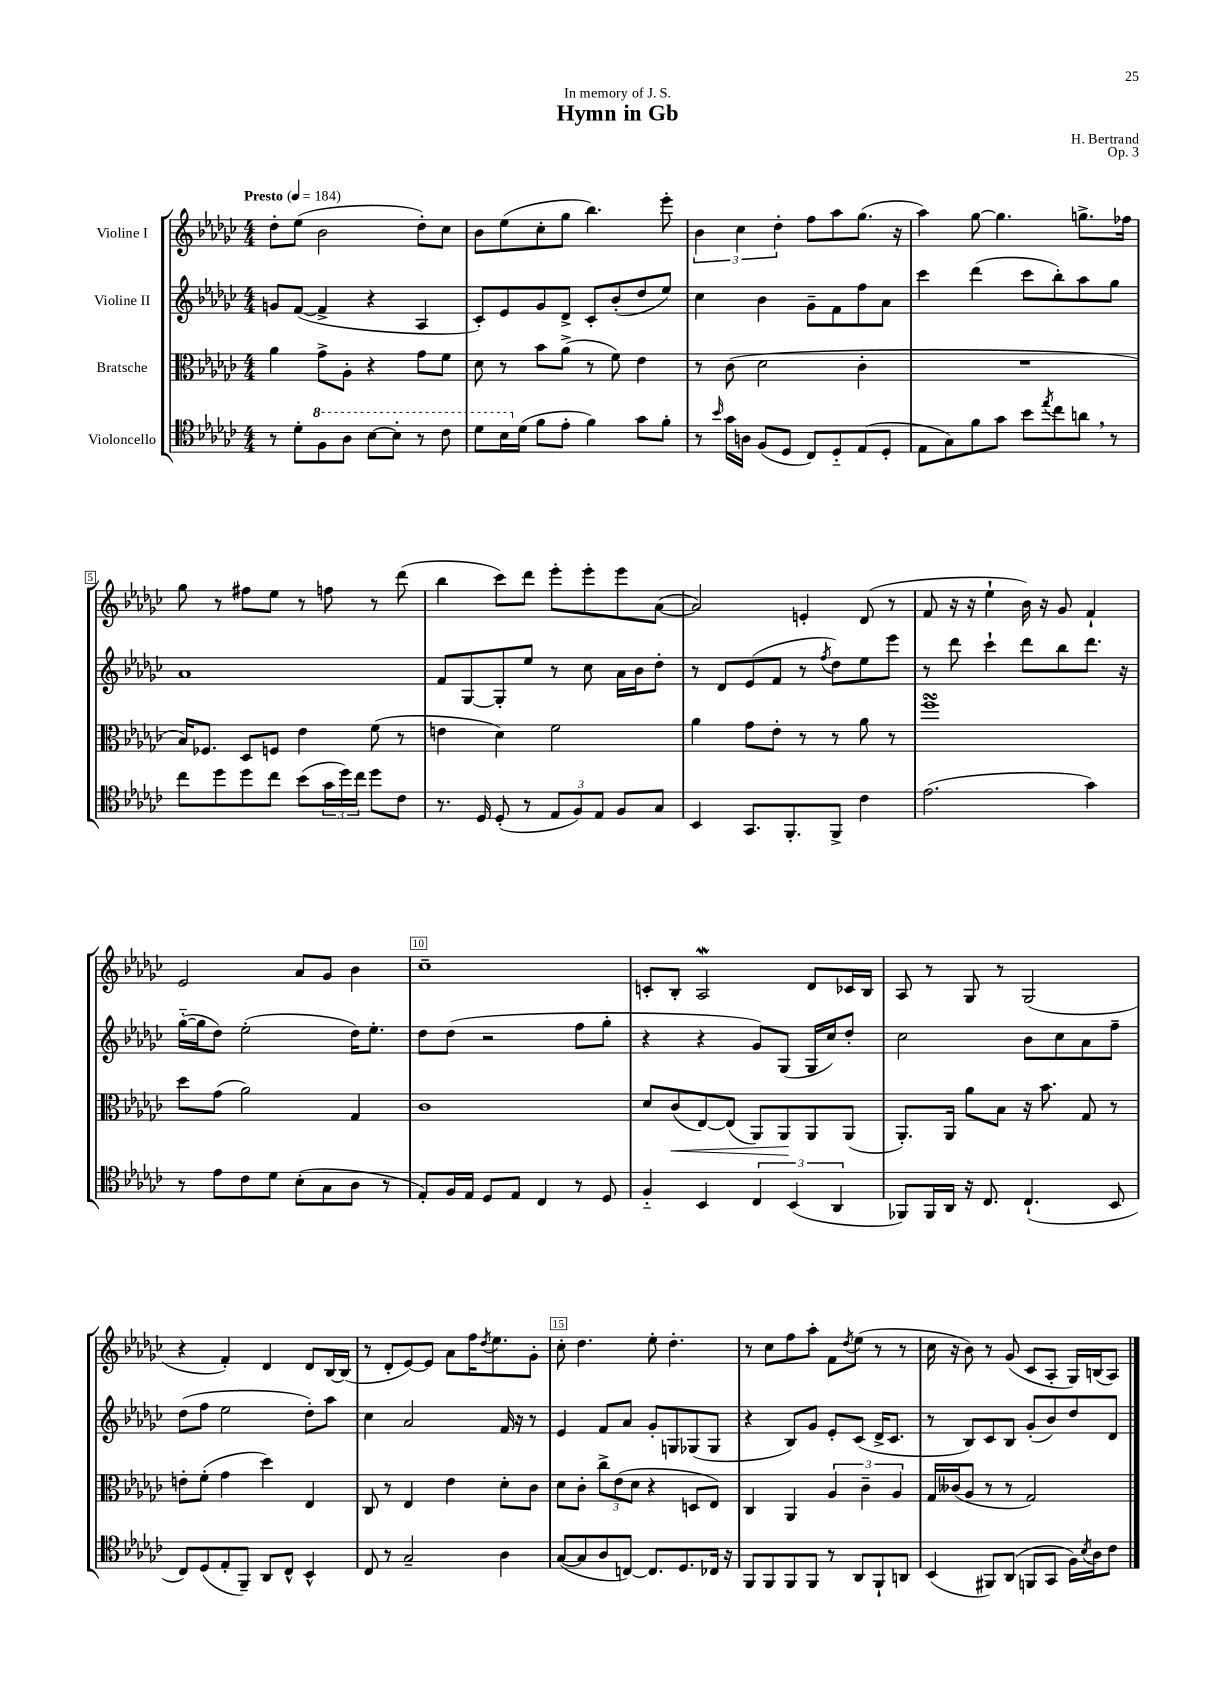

**kern	**kern	**dynam	**kern	**kern
*part4	*part3	*part3	*part2	*part1
*staff4	*staff3	*staff3	*staff2	*staff1
*I"Violoncello	*I"Bratsche	*	*I"Violine II	*I"Violine I
*clefC4	*clefC3	*	*clefG2	*clefG2
*k[b-e-a-d-g-c-]	*k[b-e-a-d-g-c-]	*	*k[b-e-a-d-g-c-]	*k[b-e-a-d-g-c-]
*M4/4	*M4/4	*	*M4/4	*M4/4
*MM184	*MM184	*	*MM184	*MM184
=1	=1	=1	=1	=1
!	!	!	!	!LO:TX:a:B:t=Presto
8r	4a-\	.	8gn/L	8dd-'\L
8d-'\L	.	.	([8f/J	(8ee-\J
*8va	*	*	*	*
8f\	8g-^\L	.	4f^/]	2b-\
8a-\J	8A-'\J	.	.	.
[8b-\L	4r	.	4r	.
8b-'\J]	.	.	.	.
8r	8g-\L	.	4A-/	8dd-'\L)
8cc-\	8f\J	.	.	8cc-\J
=2	=2	=2	=2	=2
8dd-\L	8d-\	.	8c-'/L)	8b-\L
16b-\L	8r	.	8e-/	(8ee-\
*X8va	*	*	*	*
(16d-\JJ	.	.	.	.
8f\L	8b-\L	.	8g-/	8cc-'\
8e-'\J	(8a-^\J	.	8d-^/J	8gg-\J
4f\)	8r	.	8c-'/L	4.bb-\)
.	8f\)	.	(8b-'/	.
8g-\L	4e-\	.	8dd-/	.
8f'\J	.	.	8ee-/J)	8eee-'\
=3	=3	=3	=3	=3
8r	8r	.	4cc-\	6b-\
16qqb-/	.	.	.	.
16g-\LL	(8c-\	.	.	.
.	.	.	.	6cc-\
16An\JJ	.	.	.	.
(8F/L	2d-\	.	4b-\	.
.	.	.	.	6dd-'\
8D-/J	.	.	.	.
8C-/L)	.	.	8g-~\L	8ff\L
8D-/	.	.	8f\	8aa-\
(8E-/	4c-'\	.	8ff\	(8.gg-\J
8D-'/J	.	.	8a-\J	.
.	.	.	.	16r
=4	=4	=4	=4	=4
8E-\L	1r	.	4ccc-\	4aa-\)
8G-\)	.	.	.	.
8f\	.	.	(4ddd-\	[8gg-\
8g-\J	.	.	.	4.gg-\]
8b-\L	.	.	8ccc-\L	.
8qee-/	.	.	.	.
8cc-\	.	.	8bb-'\)	.
8an,\J	.	.	8aa-\	8.ggn^\L
8r	.	.	8gg-\J	.
.	.	.	.	16ff-X\Jk
!!LO:LB:g=z
=5	=5	=5	=5	=5
8cc-\L	16B-/KL)	.	1a-	8gg-\
.	8.F-X/J	.	.	.
8dd-\	.	.	.	8r
8dd-\	8D-/L	.	.	8ff#X\L
8cc-\J	8Fn/J	.	.	8ee-\J
(8b-\L	4e-\	.	.	8r
24g-\L	.	.	.	8ffn\
24dd-\)	.	.	.	.
24cc-\JJ	.	.	.	.
8dd-\L	(8f\	.	.	8r
8c-\J	8r	.	.	(8ddd-\
=6	=6	=6	=6	=6
8.r	4en\	.	8f/L	4bb-\
.	.	.	[8G-/	.
16D-/	.	.	.	.
(8D-'/	4d-\)	.	8G-'/]	8ccc-\L)
8r	.	.	8ee-/J	8ddd-\J
12E-/L	2f\	.	8r	8eee-'\L
12F/)	.	.	.	.
.	.	.	8cc-\	8eee-'\
12E-/J	.	.	.	.
8F/L	.	.	16a-\LL	8eee-\
.	.	.	16b-\J	.
8G-/J	.	.	8dd-'\J	([8a-\J
=7	=7	=7	=7	=7
4BB-/	4a-\	.	8r	2a-/])
.	.	.	8d-/L	.
8.GG-/L	8g-\L	.	(8e-/	.
.	8e-'\J	.	8f/J	.
8.FF'/	.	.	.	.
.	8r	.	8r	4en'/
.	.	.	8qff/	.
8FF^/J	8r	.	8dd-\L)	.
4c-\	8a-\	.	8ee-\	(8d-/
.	8r	.	8eee-\J	8r
=8	=8	=8	=8	=8
(2.e-\	1ffsSsS	.	8r	8f/
.	.	.	8ddd-\	16r
.	.	.	.	16r
.	.	.	4ccc-`\	4ee-`\
.	.	.	8ddd-\L	16b-\)
.	.	.	.	16r
.	.	.	8bb-\	8g-/
4g-\)	.	.	8.ddd-\J	4f`/
.	.	.	16r	.
!!LO:LB:g=z
=9	=9	=9	=9	=9
8r	8dd-\L	.	([16gg-\LL	2e-/
.	.	.	16gg-\J]	.
8e-\L	(8g-\J	.	8dd-\J)	.
8c-\	2a-\)	.	(2ee-'\	.
8d-\J	.	.	.	.
(8B-'\L	.	.	.	8a-/L
8G-\	.	.	.	8g-/J
8A-\J	4G-/	.	16dd-\KL)	4b-\
.	.	.	8.ee-'\J	.
8r	.	.	.	.
=10	=10	=10	=10	=10
8E-'/L)	1c-	.	8dd-\L	1cc-~
16F/L	.	.	(8dd-\J	.
16E-/JJ	.	.	.	.
8D-/L	.	.	2r	.
8E-/J	.	.	.	.
4C-/	.	.	.	.
8r	.	.	8ff\L	.
8D-/	.	.	8gg-'\J	.
=11	=11	=11	=11	=11
4F/	8d-/L	.	4r	8cn'/L
!	!	!LO:HP:b	!	!
.	(8c-/	<	.	8B-'/J
4BB-/	[8E-/)	.	4r	2A-W/
.	(8E-/J]	.	.	.
6C-/	8AA-/L)	.	8g-/L)	.
.	8AA-/	.	(8G-/J	.
(6BB-/	.	.	.	.
.	8AA-/	[	16G-/LL	8d-/L
.	.	.	16cc-/J)	.
6AA-/	.	.	.	.
.	(8AA-/J	.	8dd-'/J	16c-X/L
.	.	.	.	16B-/JJ
=12	=12	=12	=12	=12
8FF-X/L)	8.AA-'/L)	.	2cc-\	8A-/
16FF-/L	.	.	.	8r
16AA-/JJ	16AA-/Jk	.	.	.
16r	8a-\L	.	.	8G-/
8.C-/	.	.	.	.
.	8B-\J	.	.	8r
(4.C-`/	16r	.	8b-\L	(2G-/
.	8.b-\	.	.	.
.	.	.	8cc-\	.
.	8G-/	.	8a-\	.
8BB-/	8r	.	8ff~\J	.
!!LO:LB:g=z
=13	=13	=13	=13	=13
8C-/L)	8en'\L	.	(8dd-\L	4r
(8D-/	(8f'\J	.	8ff\J	.
8E-'/	4g-\	.	2ee-\	4f'/)
8FF~/J)	.	.	.	.
8AA-/L	4dd-\)	.	.	4d-/
8C-^^/J	.	.	.	.
4BB-^^/	4E-/	.	8dd-'\L)	8d-/L
.	.	.	8aa-\J	[16B-/L
.	.	.	.	(16B-/JJ]
=14	=14	=14	=14	=14
8C-/	8C-/	.	4cc-\	8r
8r	8r	.	.	8d-'/L
2G-~/	4E-/	.	2a-/	[8e-/)
.	.	.	.	8e-/J]
.	4e-\	.	.	8a-\L
.	.	.	.	16ff\K
.	.	.	.	8qdd-/
.	.	.	.	8.ee-\
4A-\	8d-'\L	.	16f/	.
.	.	.	16r	.
.	8c-\J	.	8r	8g-'\J
=15	=15	=15	=15	=15
([8G-/L	8d-\L	.	4e-/	8cc-'\
8G-/]	8c-'\J	.	.	4.dd-\
8A-/	12cc-^\L	.	8f/L	.
.	(12e-\	.	.	.
[8Cn/J)	.	.	8a-/J	.
.	12d-\J	.	.	.
8.C/L]	4r	.	8g-'/L	8ee-'\
.	.	.	8Gn/	4.dd-'\
8.D-/	.	.	.	.
.	8Dn/L	.	(8G-X/	.
16C-X/Jk	8E-/J)	.	8G-/J	.
16r	.	.	.	.
=16	=16	=16	=16	=16
8FF/L	4C-/	.	4r	8r
8FF/	.	.	.	8cc-\L
8FF/	4AA-/	.	8B-/L)	8ff\
8FF/J	.	.	8g-/J	8aa-'\J
8r	6A-/	.	8e-'/L	8f\L
.	.	.	.	8qdd-/
8AA-/L	.	.	(8c-/J	(8ee-\J
.	6c-~\	.	.	.
8FF`/	.	.	16d-^/KL	8r
.	.	.	8.c-/J	.
.	6A-/	.	.	.
8AAn/J	.	.	.	8r
=17	=17	=17	=17	=17
(4BB-/	16G-/LL	.	8r	16cc-\
.	(16c--X/J	.	.	16r
.	8A-/J	.	8B-/L)	8b-\)
8FF#X/L)	8r	.	8c-/	8r
(8AA-/J	8r	.	8B-/J	(8g-/
8FFn/L	2G-/)	.	(8g-'/L	8c-/L
8GG-/J	.	.	8b-/)	8A-'/J
16F\LL)	.	.	8dd-/	16G-/LL)
8qB-/	.	.	.	.
16A-\J	.	.	.	(16Bn/J
8c-\J	.	.	8d-/J	8A-/J)
==	==	==	==	==
*-	*-	*-	*-	*-
